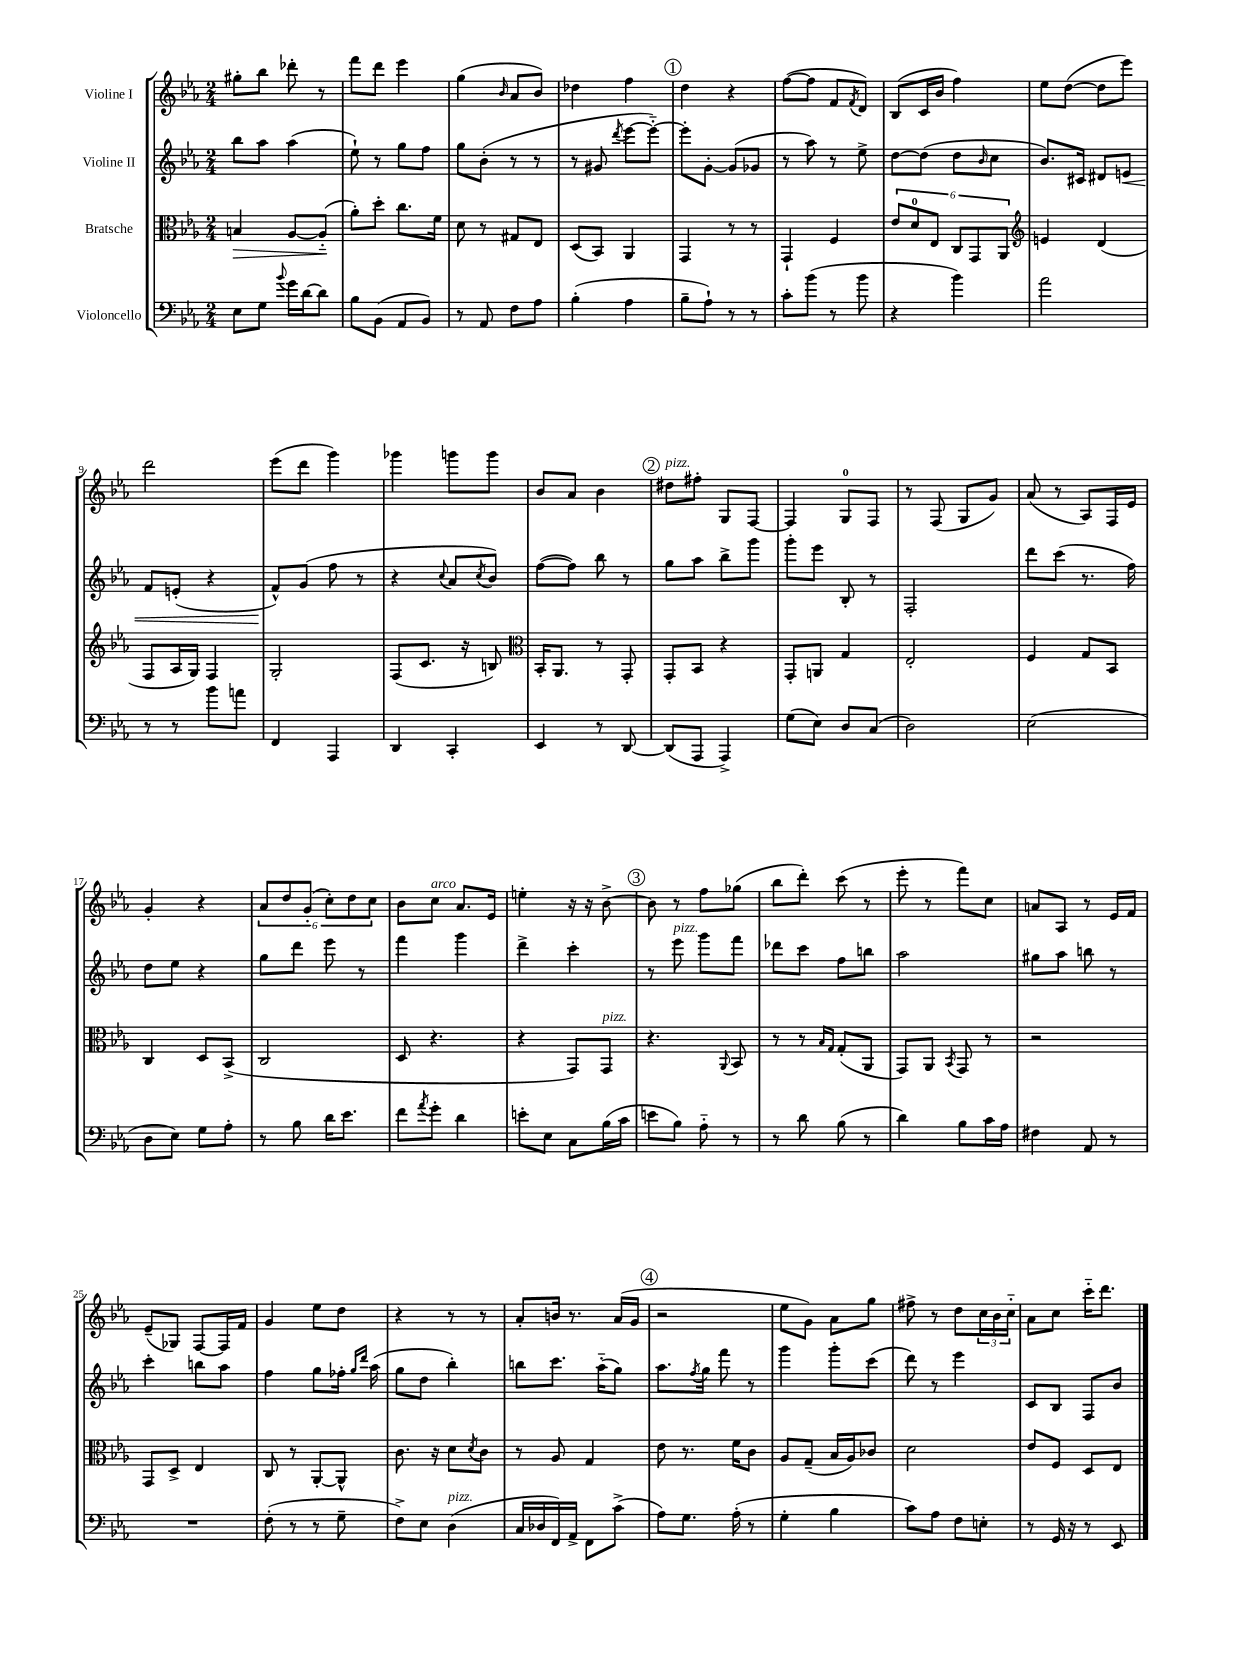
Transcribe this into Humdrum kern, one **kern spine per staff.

**kern	**kern	**dynam	**kern	**dynam	**kern
*part4	*part3	*part3	*part2	*part2	*part1
*staff4	*staff3	*staff3	*staff2	*staff2	*staff1
*I"Violoncello	*I"Bratsche	*	*I"Violine II	*	*I"Violine I
*clefF4	*clefC3	*	*clefG2	*	*clefG2
*k[b-e-a-]	*k[b-e-a-]	*	*k[b-e-a-]	*	*k[b-e-a-]
*M2/4	*M2/4	*	*M2/4	*	*M2/4
=1	=1	=1	=1	=1	=1
!	!	!LO:HP:b	!	!	!
8E-\L	4Bn/	>	8bb-\L	.	8gg#X'\L
8G\J	.	.	8aa-\J	.	8bb-\J
8qqb-/	.	.	.	.	.
16g\LL	[8A-/L	.	(4aa-\	.	8ddd-X'\
[16d\J	.	.	.	.	.
8d\J]	(8A-/J]	.	.	.	8r
.	.	]	.	.	.
=2	=2	=2	=2	=2	=2
8B-\L	8a-'\L)	.	8ee-`\)	.	8fff\L
(8BB-\J	8dd'\J	.	8r	.	8ddd\J
8AA-/L	8.cc\L	.	8gg\L	.	4eee-\
8BB-/J)	.	.	8ff\J	.	.
.	16f\Jk	.	.	.	.
=3	=3	=3	=3	=3	=3
8r	8d\	.	8gg\L	.	(4gg\
8AA-/	8r	.	(8b-'\J	.	.
.	.	.	.	.	16qqb-/
8F\L	8G#X/L	.	8r	.	8a-/L
8A-\J	8E-/J	.	8r	.	8b-/J)
=4	=4	=4	=4	=4	=4
(4B-'\	(8D/L	.	8r	.	4dd-X\
.	8BB-/J)	.	8g#X/	.	.
.	.	.	8qddd/	.	.
4A-\	4AA-/	.	[8eee-\L	.	4ff\
.	.	.	8eee-\J_)	.	.
!!LO:REH:place=s1:t=1
=5	=5	=5	=5	=5	=5
8B-~\L	4GG/	.	8eee-'\L]	.	4dd\
8A-`\J)	.	.	[8g'\J	.	.
8r	8r	.	(8g/L]	.	4r
8r	8r	.	8g-X/J	.	.
=6	=6	=6	=6	=6	=6
8c'\L	4GG`/	.	8r	.	([8ff\L
(8b-\J	.	.	8aa-\)	.	8ff\J]
8r	4F/	.	8r	.	8f/L
.	.	.	.	.	8qf/
8b-\	.	.	8ee-^\	.	8d/J)
=7	=7	=7	=7	=7	=7
4r	12e-/L	.	[8dd\L	.	(8B-/L
.	12d/	.	.	.	.
.	.	.	(8dd\J]	.	16c/L
.	12E-/J	.	.	.	.
.	.	.	.	.	16b-/JJ
4b-\)	12C/L	.	8dd\L	.	4ff\)
.	12GG/	.	.	.	.
.	.	.	16qqb-/	.	.
.	.	.	8cc\J	.	.
.	12AA-/J	.	.	.	.
=8	=8	=8	=8	=8	=8
*	*clefG2	*	*	*	*
2a-\	4en/	.	8.b-/L)	.	8ee-\L
.	.	.	.	.	([8dd\J
.	.	.	16c#X/Jk	.	.
.	(4d/	.	8d#X/L	.	8dd\L]
!	!	!	!	!LO:HP:b	!
.	.	.	8en/J	<	8eee-\J)
!!LO:LB:g=z
=9	=9	=9	=9	=9	=9
8r	8F/L	.	8f/L	.	2ddd\
8r	16A-/L	.	(8en'/J	.	.
.	16G/JJ)	.	.	.	.
8b-\L	4F/	.	4r	.	.
8an\J	.	.	.	.	.
=10	=10	=10	=10	=10	=10
4FF/	2G'/	.	8f^^/L)	.	(8eee-\L
.	.	.	(8g/J	[	8ddd\J
4AAA-/	.	.	8ff\	.	4ggg\)
.	.	.	8r	.	.
=11	=11	=11	=11	=11	=11
4DD/	(8F/L	.	4r	.	4ggg-X\
.	8.c/J	.	.	.	.
.	.	.	8qqcc/	.	.
4CC'/	.	.	8a-/L	.	8gggn\L
.	16r	.	.	.	.
.	.	.	8qcc/	.	.
.	8Bn/)	.	8b-/J)	.	8ggg\J
=12	=12	=12	=12	=12	=12
*	*clefC3	*	*	*	*
4EE-/	16BB-'/KL	.	([8ff\L	.	8b-/L
.	8.AA-/J	.	.	.	.
.	.	.	8ff\J])	.	8a-/J
8r	8r	.	8bb-\	.	4b-\
[8DD/	8GG'/	.	8r	.	.
!!LO:REH:place=s1:t=2
=13	=13	=13	=13	=13	=13
!	!	!	!	!	!LO:TX:a:i:t=pizz.
(8DD/L]	8GG'/L	.	8gg\L	.	8dd#X\L
8AAA-/J	8BB-/J	.	8aa-\J	.	8ff#X'\J
4AAA-^/)	4r	.	8bb-^\L	.	8G/L
.	.	.	8ggg\J	.	[8F/J
=14	=14	=14	=14	=14	=14
(8G\L	8GG'/L	.	8ggg'\L	.	4F/]
8E-\J)	8AAn/J	.	8eee-\J	.	.
8D/L	4G/	.	8B-'/	.	8G/L
(8C/J	.	.	8r	.	8F/J
=15	=15	=15	=15	=15	=15
2D\)	2E-'/	.	2F'/	.	8r
.	.	.	.	.	(8F/
.	.	.	.	.	8G/L
.	.	.	.	.	8g/J)
=16	=16	=16	=16	=16	=16
(2E-\	4F/	.	8ddd\L	.	(8a-/
.	.	.	(8ccc\J	.	8r
.	8G/L	.	8.r	.	8A-/L)
.	8BB-/J	.	.	.	16F/L
.	.	.	16ff\)	.	16e-/JJ
!!LO:LB:g=z
=17	=17	=17	=17	=17	=17
8D\L	4C/	.	8dd\L	.	4g'/
8E-\J)	.	.	8ee-\J	.	.
8G\L	8D/L	.	4r	.	4r
8A-'\J	(8BB-^/J	.	.	.	.
=18	=18	=18	=18	=18	=18
8r	2C/	.	8gg\L	.	12a-/L
.	.	.	.	.	12dd/
8B-\	.	.	8ddd\J	.	.
.	.	.	.	.	(12g/J
16d\KL	.	.	8eee-\	.	12cc'\L)
8.e-\J	.	.	.	.	.
.	.	.	.	.	12dd\
.	.	.	8r	.	.
.	.	.	.	.	12cc\J
=19	=19	=19	=19	=19	=19
8f\L	8D/	.	4fff\	.	8b-\L
8qa-/	.	.	.	.	.
!	!	!	!	!	!LO:TX:a:i:t=arco
8g'\J	4.r	.	.	.	8cc\J
4d\	.	.	4ggg\	.	8.a-/L
.	.	.	.	.	16e-/Jk
=20	=20	=20	=20	=20	=20
8en'\L	4r	.	4ddd^\	.	4een'\
8E-\J	.	.	.	.	.
8C\L	8GG/L)	.	4ccc'\	.	16r
.	.	.	.	.	16r
!	!LO:TX:a:i:t=pizz.	!	!	!	!
(16B-\L	8GG/J	.	.	.	[8b-^\
16c\JJ	.	.	.	.	.
!!LO:REH:place=s1:t=3
=21	=21	=21	=21	=21	=21
8en\L	4.r	.	8r	.	8b-\]
!	!	!	!LO:TX:a:i:t=pizz.	!	!
8B-\J)	.	.	8eee-\	.	8r
8A-\	.	.	8ggg\L	.	8ff\L
.	8qqAA-/	.	.	.	.
8r	8BB-/	.	8fff\J	.	(8gg-X\J
=22	=22	=22	=22	=22	=22
8r	8r	.	8ddd-X\L	.	8bb-\L
8d\	8r	.	8ccc\J	.	8ddd'\J)
.	16qqB-/LL	.	.	.	.
.	16qqG/JJ	.	.	.	.
(8B-\	(8G'/L	.	8ff\L	.	(8ccc\
8r	8AA-/J	.	8bbn\J	.	8r
=23	=23	=23	=23	=23	=23
4d\)	8GG/L)	.	2aa-\	.	8eee-'\
.	8AA-/J	.	.	.	8r
.	8qBB-/	.	.	.	.
8B-\L	8GG/	.	.	.	8fff\L)
16c\L	8r	.	.	.	8cc\J
16A-\JJ	.	.	.	.	.
=24	=24	=24	=24	=24	=24
4F#X\	2r	.	8gg#X\L	.	8an/L
.	.	.	8aa-\J	.	8A-/J
8AA-/	.	.	8bbn\	.	8r
8r	.	.	8r	.	16e-/LL
.	.	.	.	.	16f/JJ
!!LO:LB:g=z
=25	=25	=25	=25	=25	=25
2r	8GG/L	.	4ccc'\	.	(8e-~/L
.	8D^/J	.	.	.	8G-X/J)
.	4E-/	.	8bbn\L	.	[8F/L
.	.	.	8aa-\J	.	16F/L]
.	.	.	.	.	16f/JJ
=26	=26	=26	=26	=26	=26
(8F'\	8C/	.	4ff\	.	4g/
8r	8r	.	.	.	.
8r	[8AA-'/L	.	8gg\L	.	8ee-\L
8G~\	8AA-^^/J]	.	16ff-X'\Jk	.	8dd\J
.	.	.	16qqgg/LL	.	.
.	.	.	16qqddd/JJ	.	.
.	.	.	(16aa-\	.	.
=27	=27	=27	=27	=27	=27
8F^\L)	8.c\	.	8gg\L	.	4r
8E-\J	.	.	8dd\J	.	.
.	16r	.	.	.	.
!LO:TX:a:i:t=pizz.	!	!	!	!	!
(4D\	8d\L	.	4bb-'\)	.	8r
.	8qd/	.	.	.	.
.	8c\J	.	.	.	8r
=28	=28	=28	=28	=28	=28
16C/LL	8r	.	8bbn\L	.	8a-'/L
16D-X/	.	.	.	.	.
16FF/)	8A-/	.	8.ccc\J	.	16bn/Jk
16AA-^/JJ	.	.	.	.	8.r
8FF\L	4G/	.	.	.	.
.	.	.	(16aa-\KL	.	.
(8c^\J	.	.	8gg\J)	.	(16a-/LL
.	.	.	.	.	16g/JJ
!!LO:REH:place=s1:t=4
=29	=29	=29	=29	=29	=29
8A-\L)	8e-\	.	8.aa-\L	.	2r
8.G\J	8.r	.	.	.	.
.	.	.	8qff/	.	.
.	.	.	16gg\Jk	.	.
.	.	.	8fff\	.	.
(16A-'\	16f\KL	.	.	.	.
8r	8c\J	.	8r	.	.
=30	=30	=30	=30	=30	=30
4G'\	8A-/L	.	4ggg\	.	8ee-\L
.	(8G~/J	.	.	.	8g\J)
4B-\	16B-/LL	.	8ggg'\L	.	8a-\L
.	16A-/J)	.	.	.	.
.	8c-X/J	.	(8ccc\J	.	8gg\J
=31	=31	=31	=31	=31	=31
8c\L)	2d\	.	8ddd\)	.	8ff#X^\
8A-\J	.	.	8r	.	8r
8F\L	.	.	4eee-\	.	8dd\L
8En'\J	.	.	.	.	24cc\L
.	.	.	.	.	24b-\
.	.	.	.	.	24cc\JJ
=32	=32	=32	=32	=32	=32
8r	8e-/L	.	8c/L	.	8a-\L
16GG/	8F/J	.	8B-/J	.	8cc\J
16r	.	.	.	.	.
8r	8D/L	.	8F/L	.	16ccc\KL
.	.	.	.	.	8.ddd\J
8EE-/	8E-/J	.	8b-/J	.	.
==	==	==	==	==	==
*-	*-	*-	*-	*-	*-
